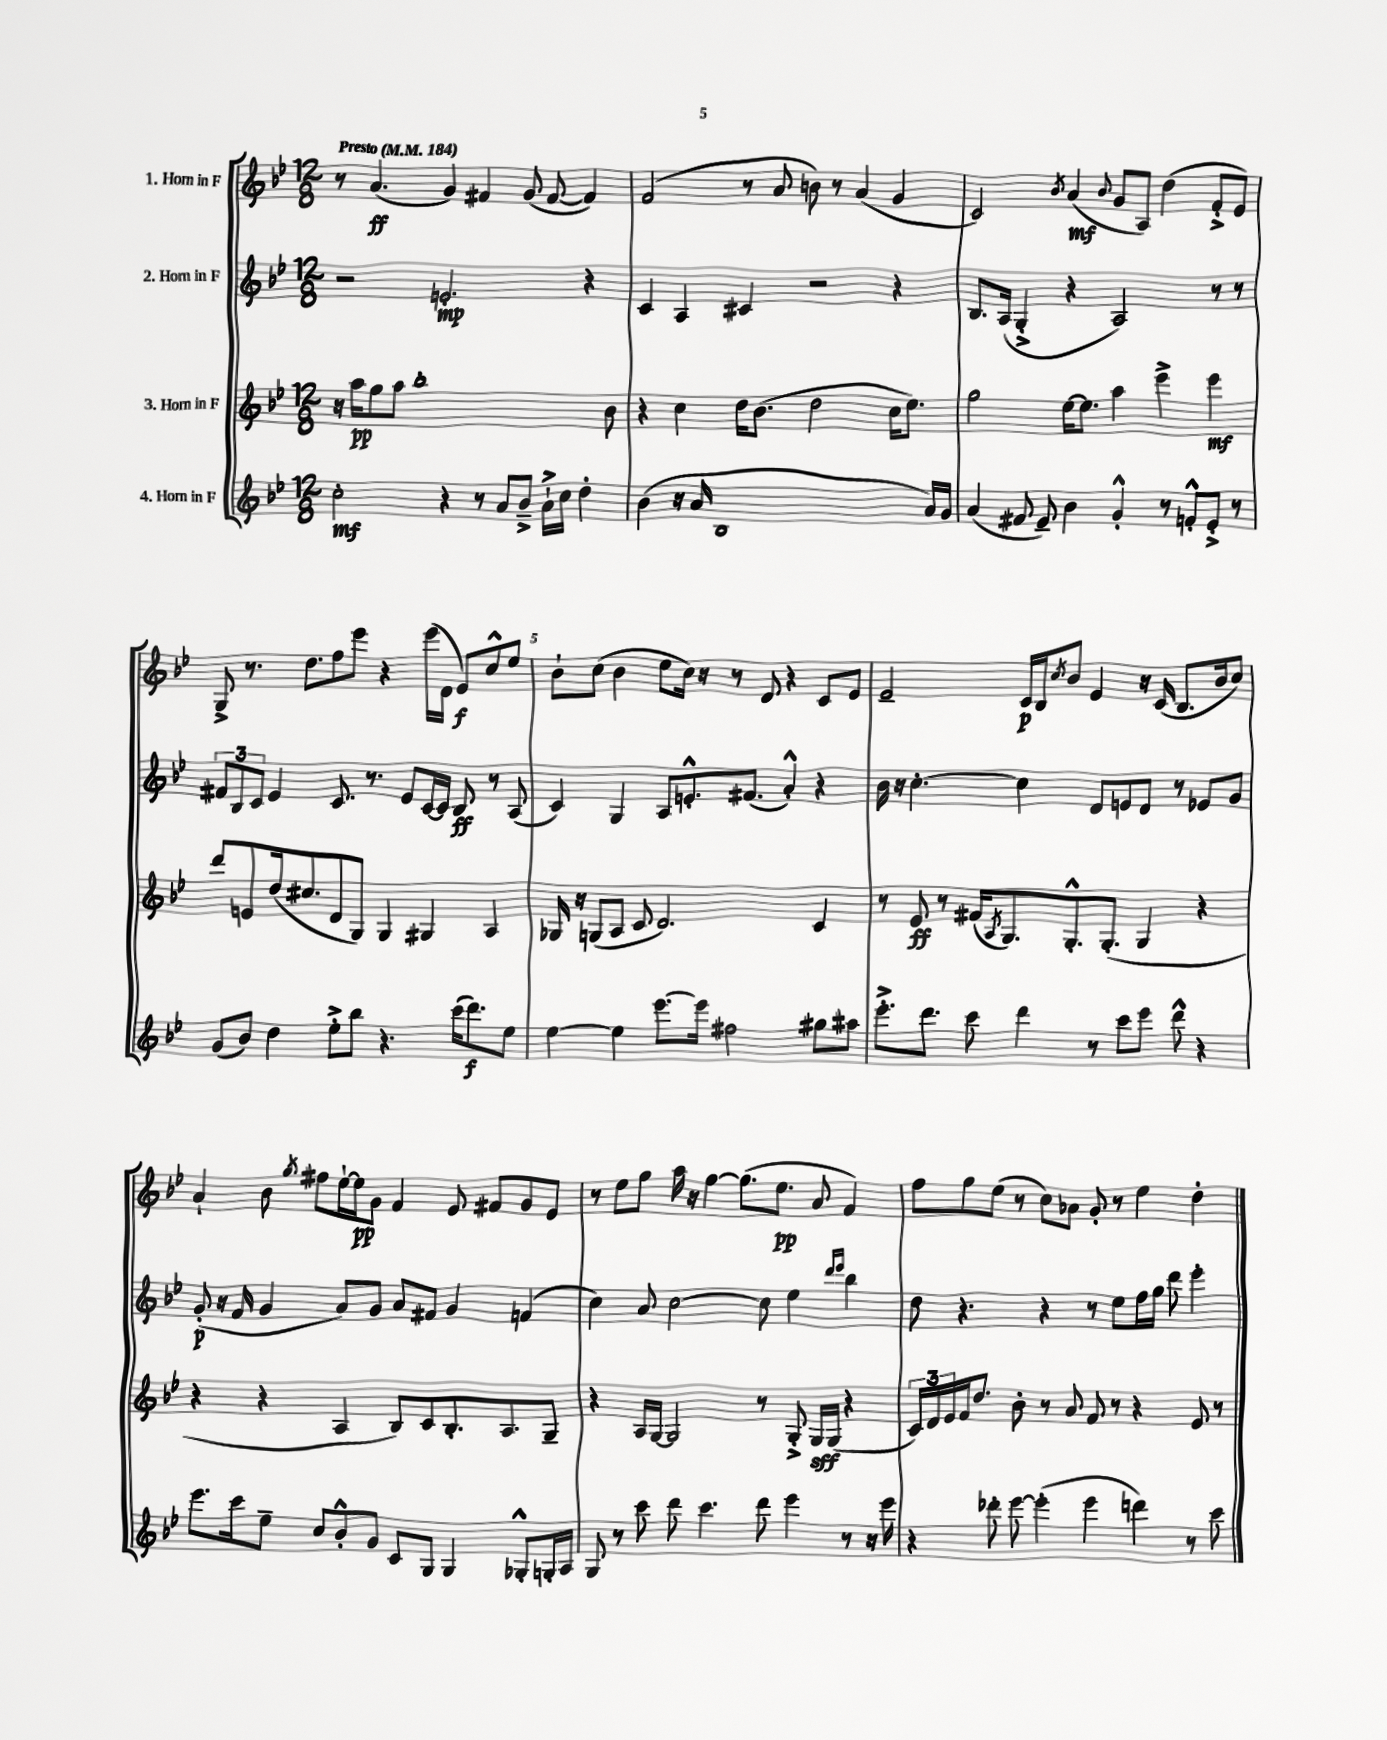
<<
\new StaffGroup <<
\new Staff = "s0" \with { instrumentName = "1. Horn in F" } {
    \clef treble \key bes \major \numericTimeSignature \time 12/8 \tempo "Presto" 4 = 184
    r8 a'4.\ff( g'4) fis'4 g'8( fis'8~ fis'4) |
    f'2( r8 a'8 b'8) r8 a'4( g'4 |
    c'2) \acciaccatura { bes'8 } a'4\mf( \appoggiatura { bes'8 } g'8 a8) d''4( f'8-.-> ees'8) |
    g8-> r8. d''8. f''8 ees'''8 r4 ees'''16( d'16 ees'8\f) c''8-^ ees''8 |
    bes'8-! c''8( bes'4 ees''8 c''16) r16 r8 d'8 r4 c'8 ees'8 |
    ees'2-- c'16\p bes16 \acciaccatura { c''8 } bes'8 ees'4 r16 c'16( bes8. bes'16 c''8) |
    a'4-! bes'8 \acciaccatura { g''8 } fis''8 ees''16~-! ees''16\pp g'8 f'4 ees'8 fis'8 g'8 ees'8 |
    r8 ees''8 g''8 a''16 r16 g''4~ g''8.( ees''8.\pp a'8 f'4) |
    f''8 g''8 ees''8( r8 c''8) aes'8 g'8-. r8 ees''4 d''4-. \bar "|." |
}
\new Staff = "s1" \with { instrumentName = "2. Horn in F" } {
    \clef treble \key bes \major \numericTimeSignature \time 12/8
    r2 e'2.-.\mp r4 |
    c'4 a4 cis'4 r2 r4 |
    bes8. a16( g4-.-> r4 a2) r8 r8 |
    \tuplet 3/2 { fis'8 bes8 c'8 } ees'4 c'8. r8. ees'8 c'16~ c'16 bes8\ff r8 a8( |
    c'4) g4 a8 e'8.-.-^ fis'8.( a'4-.-^) r4 |
    bes'16 r16 c''4.~-. c''4 d'8 e'8 d'8 r8 ees'8 g'8 |
    g'8-.\p( r16 f'16 g'4 a'8) g'8 a'8 fis'8 g'4 f'4( |
    c''4) a'8 c''2~ c''8 ees''4 \grace { d'''16 ees'''16 } bes''4 |
    d''8 r4. r4 r8 ees''8 f''16 g''16 d'''8 ees'''4-. \bar "|." |
}
\new Staff = "s2" \with { instrumentName = "3. Horn in F" } {
    \clef treble \key bes \major \numericTimeSignature \time 12/8
    r16 a''16\pp g''8 a''8 bes''1-. bes'8 |
    r4 c''4 d''16 bes'8.( d''2 c''16 ees''8.) |
    g''2 ees''16~ ees''8. a''4 ees'''4-> ees'''4\mf |
    d'''8 e'8 d''16( cis''8. d'8 g8) g4 gis4 a4 |
    ges16 r16 g8( a8 c'8 d'2.) c'4 |
    r8 ees'8\ff r8 fis'16( \acciaccatura { a8 } g8.) g8.-.-^ g8.-.( g4 r4 |
    r4 r4 a4 bes8) c'8 bes8.-. a8. g8-- |
    r4 a16 g16~ g2 r8 g8-.-> g16\sff g16( r4 |
    \tuplet 3/2 { c'16) d'16 ees'16 } f'16 d''8. bes'8-. r8 a'8 f'8 r8 r4 ees'8 r8 \bar "|." |
}
\new Staff = "s3" \with { instrumentName = "4. Horn in F" } {
    \clef treble \key bes \major \numericTimeSignature \time 12/8
    c''2-.\mf r4 r8 a'8 bes'8---> a'16-!-> c''16 d''4-. |
    bes'4( r16 a'16 bes1 a'16) g'16 |
    a'4( fis'8 ees'8--) bes'4 g'4-.-^ r8 f'8-.-^ ees'8-.-> r8 |
    g'8( bes'8) d''4 ees''8-.-> bes''8 r4. c'''16( d'''8.\f) ees''8 |
    ees''4~ ees''4 ees'''8.~ ees'''16 fis''2 gis''8 ais''8 |
    ees'''8.-.-> d'''8. c'''8 d'''4 r8 c'''8 ees'''8 d'''8-^ r4 |
    ees'''8. c'''16 ees''8-- c''8 bes'8-.-^ g'8 c'8 g8 g4 ges8-.-^ g16-. a16 |
    g8 r8 c'''8 d'''8 c'''4. d'''8 ees'''4 r8 r16 ees'''16 |
    r4 des'''8-. ees'''8~ ees'''4-.( ees'''4 d'''4) r8 c'''8 \bar "|." |
}
>>
>>
\layout { \context { \Score \override BarNumber.break-visibility = ##(#f #t #t) barNumberVisibility = #(every-nth-bar-number-visible 5) } }
